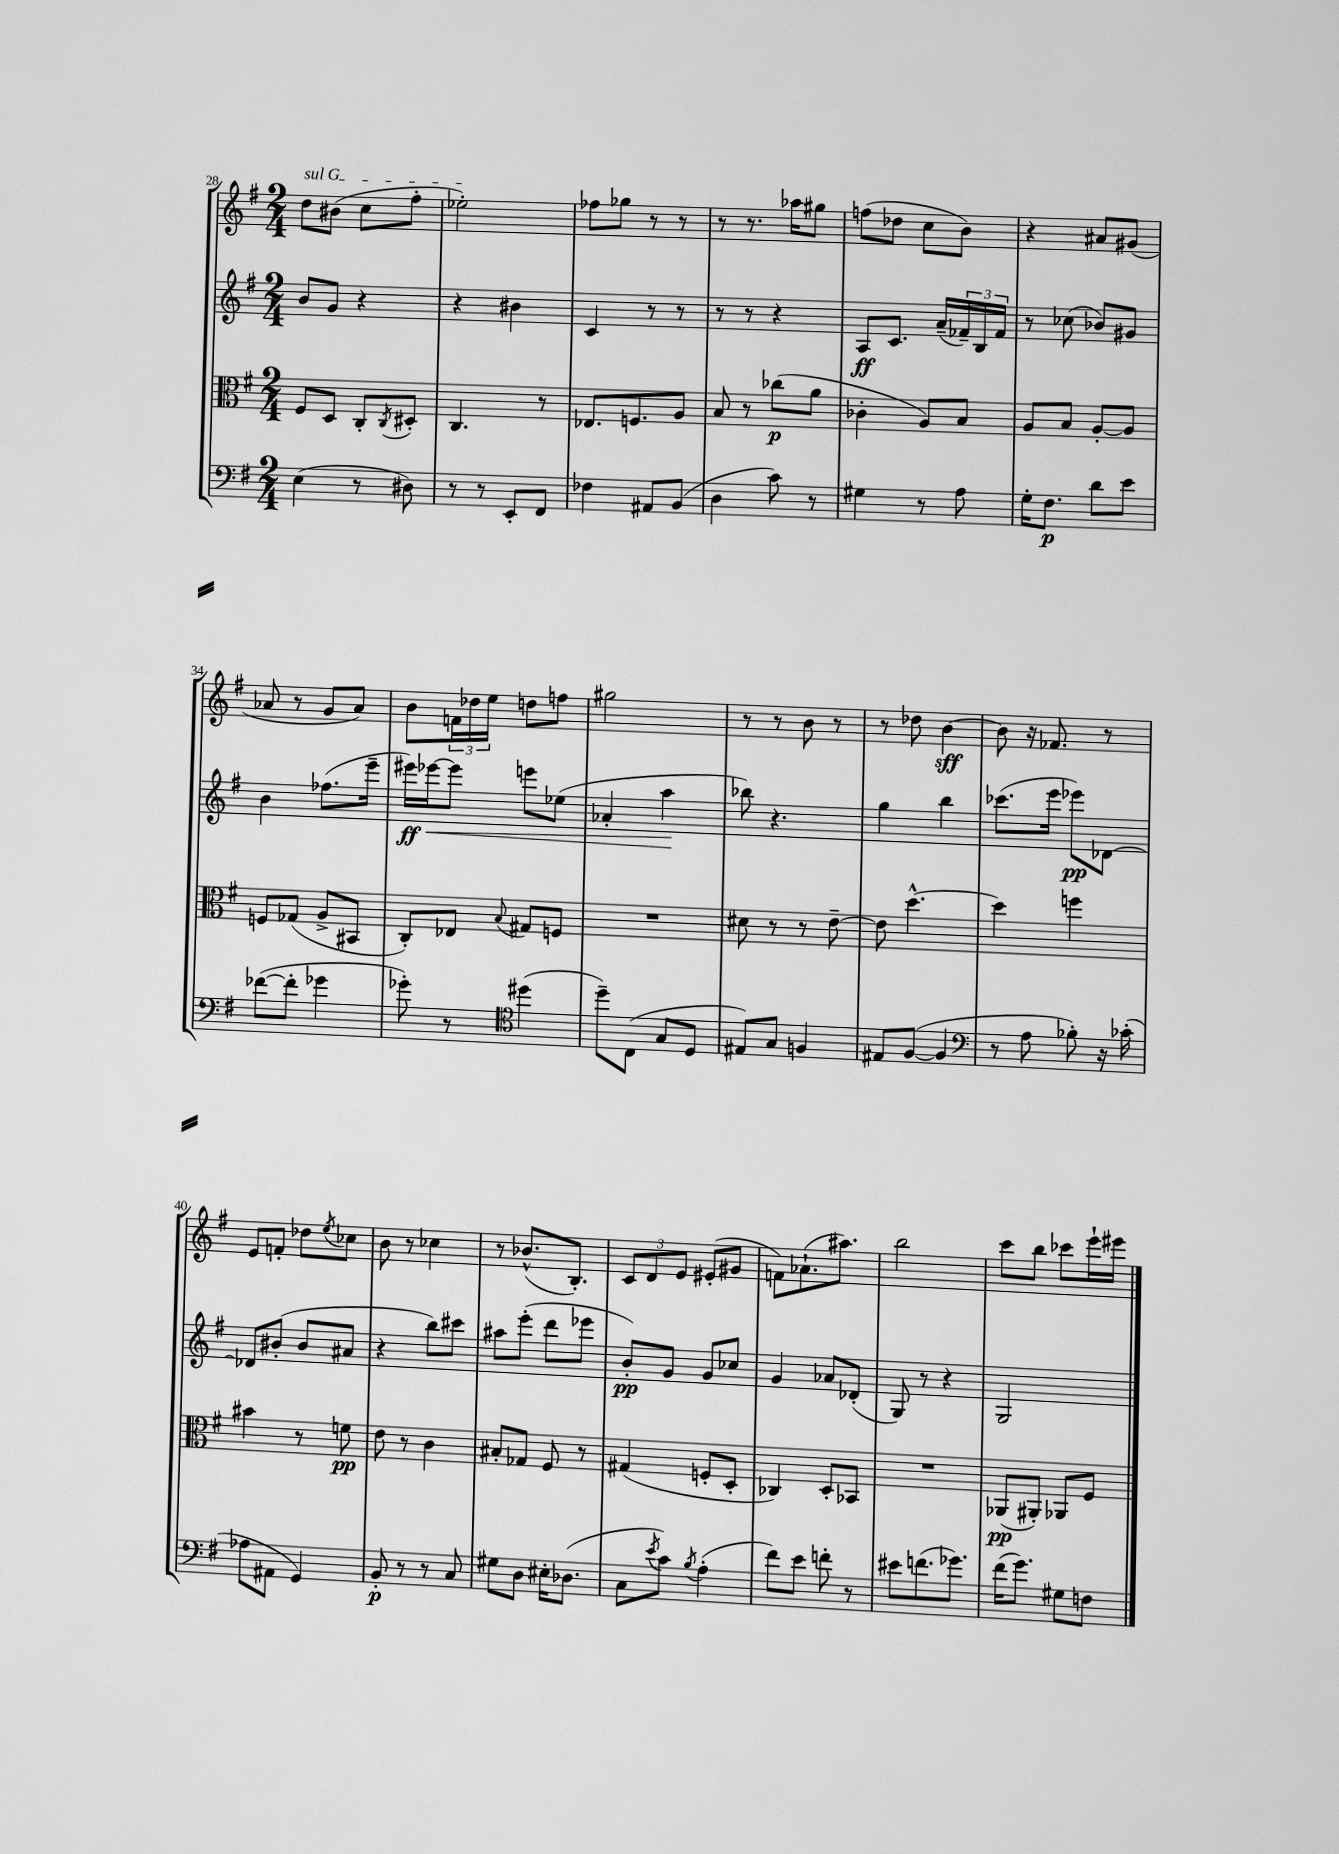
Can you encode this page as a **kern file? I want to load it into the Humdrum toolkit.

**kern	**kern	**kern	**kern
*staff4	*staff3	*staff2	*staff1
*clefF4	*clefC3	*clefG2	*clefG2
*k[f#]	*k[f#]	*k[f#]	*k[f#]
*M2/4	*M2/4	*M2/4	*M2/4
(4E\	8F#/L	8b/L	8dd\L
.	8D/J	8g/J	(8b#\J
8r	8C'/L	4r	8cc\L
.	8qC/	.	.
8D#\)	8D#'/J	.	8ff#'\J
=	=	=	=
8r	4.C/	4r	2ee-'\)
8r	.	.	.
8EE'/L	.	4b#\	.
8FF#/J	8r	.	.
=	=	=	=
4F-\	8.E-/L	4c/	8ff-\L
.	.	.	8gg-\J
.	8.F/	.	.
8AA#/L	.	8r	8r
(8BB/J	8A/J	8r	8r
=	=	=	=
4D\	8B/	8r	8r
.	8r	8r	8.r
8c\)	(8cc-\L	4r	.
.	.	.	16aa-\LK
8r	8a\J	.	8gg#\J
=	=	=	=
4G#\	4c-'\	8A/L	(8ff\L
.	.	8.c/J	8dd-\J
8r	8A/L)	.	8cc\L
.	.	(16a~/LL	.
8A\	8B/J	24f-~/)	8b\J)
.	.	24B/	.
.	.	24f-/JJ	.
=	=	=	=
16G'\LK	8A/L	8r	4r
8.F#\J	.	.	.
.	8B/J	(8cc-\	.
8d\L	[8A'/L	8b-/L)	8a#/L
8e\J	8A/]J	8g#/J	(8g#/J
=	=	=	=
([8f-\L	8F/L	4b\	8a-/
8f-'\]J	(8G-/J	.	8r
4g-\	8A^/L	(8.ff-\L	8g/L
.	8BB#/J	.	8a-/J)
.	.	16eee~\Jk	.
=	=	=	=
8g-'\)	8C'/L)	16eee#\LL)	8b\L
.	.	[16eee-\J	.
8r	8E-/J	8eee-\]J	24f\L
.	.	.	24dd-\
.	.	.	24ee\JJ
*clefC4	*	*	*
.	8qqB/	.	.
(4dd#\	8G#/L	8eee\L	8dd\L
.	8F/J	(8ee-\J	8ff\J
=	=	=	=
8dd~\L)	2r	4a-'/	2gg#\
(8C\J	.	.	.
8G/L	.	4aa\	.
8D/J	.	.	.
=	=	=	=
8E#/L)	8d#\	8bb-\)	8r
8G/J	8r	4.r	8r
4F/	8r	.	8b\
.	[8e~\	.	8r
=	=	=	=
8E#/L	8e\]	4gg\	8r
([8F#/J	[4.dd^^\	.	8dd-\
4F#/]	.	4bb\	[4b\
=	=	=	=
*clefF4	*	*	*
8r	4dd\]	(8.ccc-\L	8b\]
8A\	.	.	16r
.	.	16eee\Jk	8.f-/
8B-'\)	4ff\	8eee-\L)	.
16r	.	[8d-\J	8r
(16c-'\	.	.	.
=	=	=	=
8A-\L	4b#\	8d-/]L	8e/L
8AA#\J	.	(8b#'/J	8f'/J
4GG/)	8r	8b#/L	8dd-\L
.	.	.	8qee/
.	8f\	8a#/J	8cc-\J
=	=	=	=
8BB'/	8e\	4r	8b\
8r	8r	.	8r
8r	4c\	8bb\L)	4cc-\
8C/	.	8ccc#\J	.
=	=	=	=
8G#\L	8B#'/L	8aa#\L	8r
8D\J	8G-/J	(8eee'\J	(8.b-^^/L
16E#'\LK	8F#/	8ddd\L	.
(8.D-\J	.	.	8.B'/J)
.	8r	8eee-\J	.
=	=	=	=
8C\L	(4G#/	8b'/L)	12c/L
.	.	.	12d/
8qe/	.	.	.
8c\J)	.	8g/J	.
.	.	.	12e/J
8qB/	.	.	.
(4A'\	8F'/L	8g/L	(8e#'/L
.	8D'/J	8cc-/J	8g#/J
=	=	=	=
8f#\L)	4C-/)	4g/	8f\L)
8e\J	.	.	(8.a-`\
8f'\	8D'/L	8a-/L	.
.	.	.	8.aa#\J)
8r	8BB-/J	(8d-'/J	.
=	=	=	=
8e#\L	2r	8G/)	2bb\
(8.f\	.	8r	.
.	.	4r	.
8.g-\J)	.	.	.
=	=	=	=
(16f#\LK	(8AA-/L	2G/	8ccc\L
8.g\J)	.	.	.
.	8AA#'/J)	.	8bb\J
8G#\L	8AA-/L	.	8ccc-\L
8F\J	8F#/J	.	16eee`\L
.	.	.	16eee#\JJ
==	==	==	==
*-	*-	*-	*-
